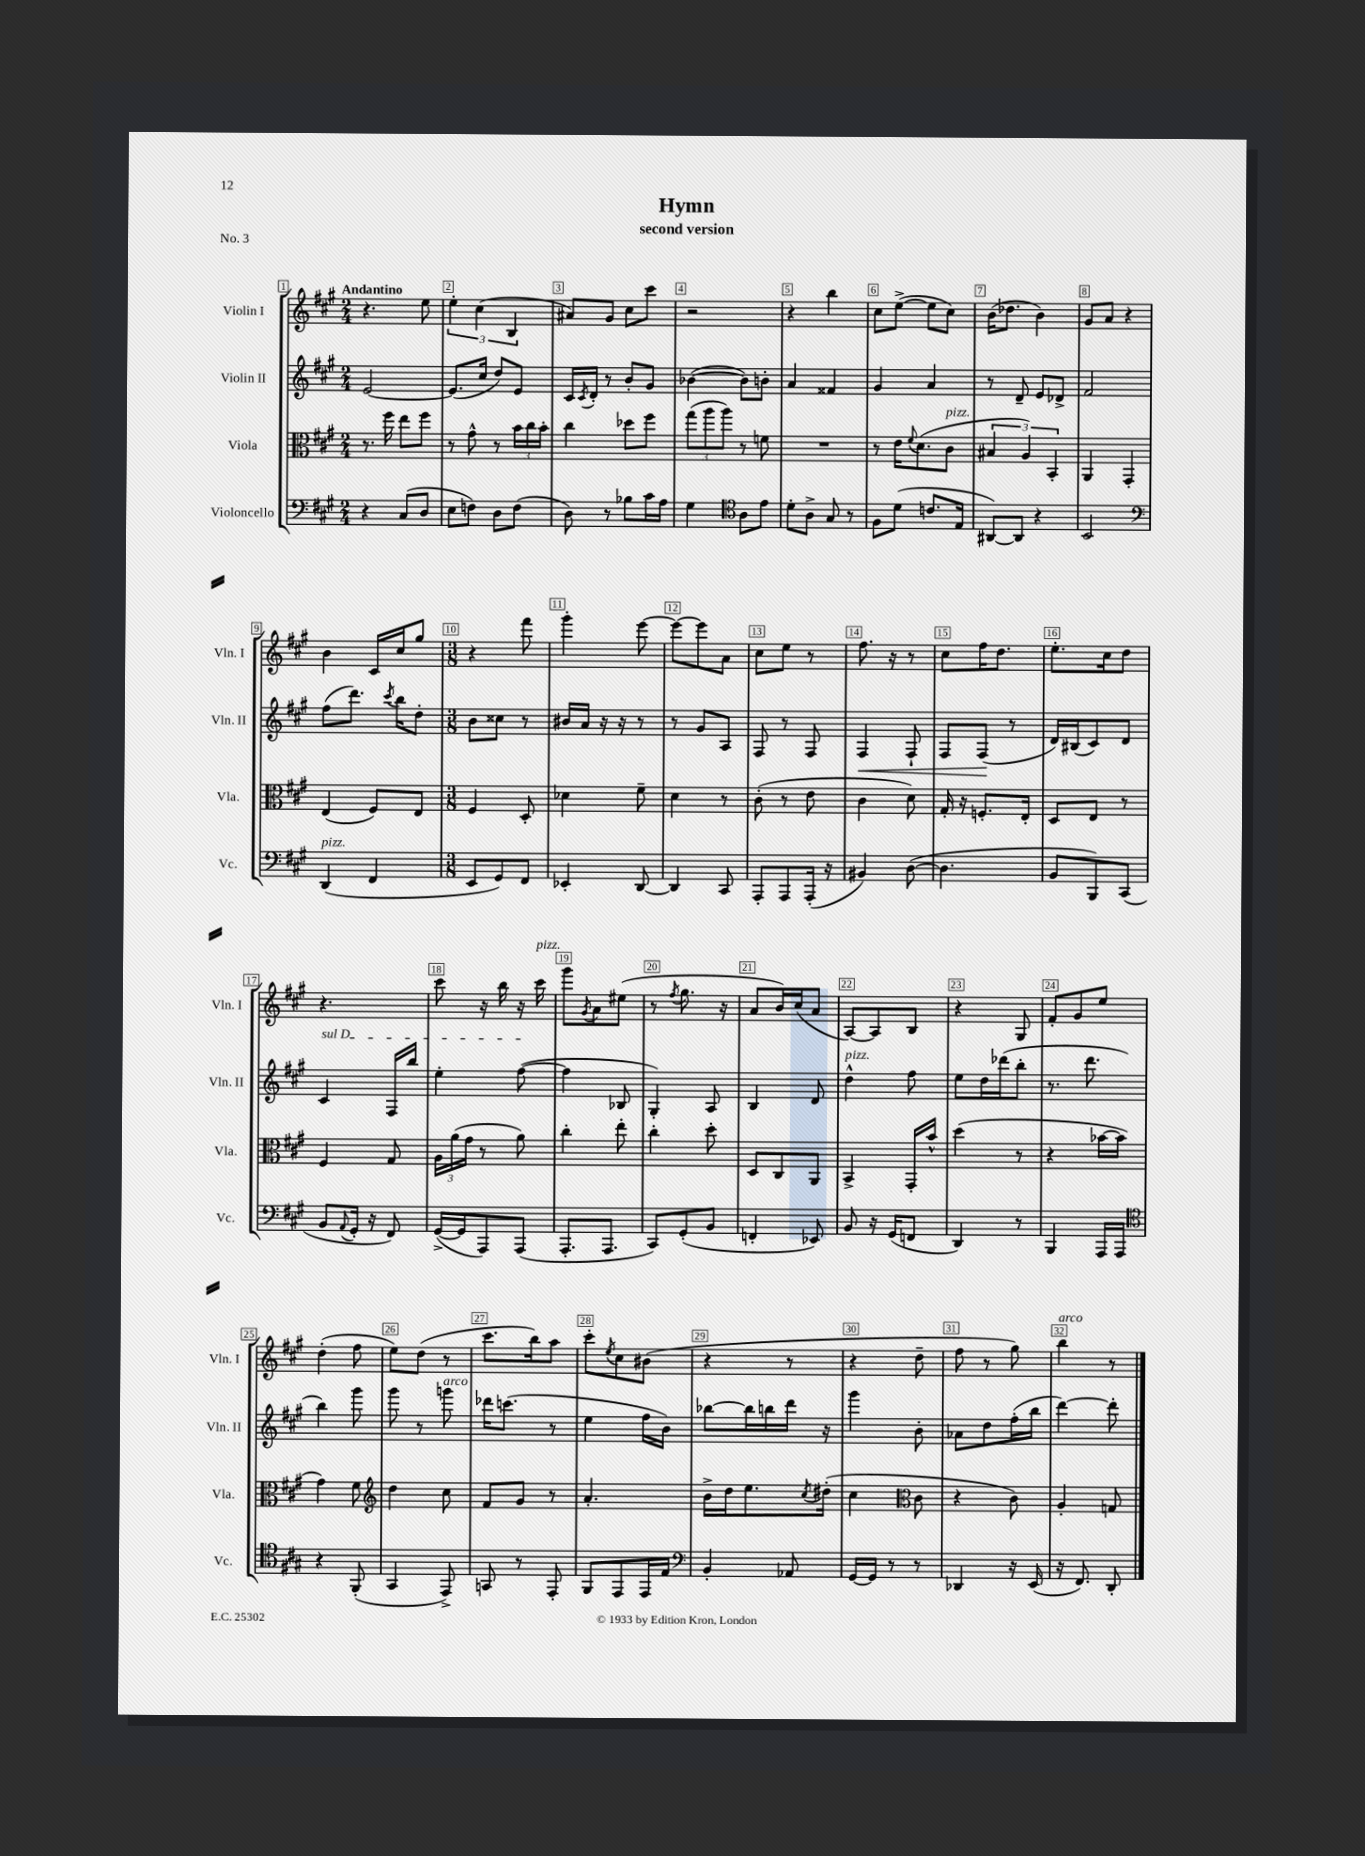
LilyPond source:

\header { title = "Hymn" subtitle = "second version" piece = "No. 3" }
<<
\new StaffGroup <<
\new Staff = "s0" \with { instrumentName = "Violin I" shortInstrumentName = "Vln. I" } {
    \clef treble \key a \major \numericTimeSignature \time 2/4 \tempo "Andantino"
    r4. e''8 |
    \tuplet 3/2 { e''4-. cis''4( b4 } |
    ais'8) gis'8 cis''8 cis'''8 |
    r2 |
    r4 b''4 |
    cis''8 e''8~->( e''8 cis''8) |
    b'16( des''8. b'4) |
    gis'8 a'8 r4 |
    b'4 cis'16 cis''16 gis''8 |
    \numericTimeSignature \time 3/8 r4 fis'''8 |
    gis'''4-. e'''8~ |
    e'''8~ e'''8 a'8 |
    cis''8 e''8 r8 |
    fis''8. r16 r8 |
    cis''8 fis''16 d''8. |
    e''8.-. cis''16 d''8 |
    r4. |
    cis'''8 r16 b''16 r16 cis'''16^\markup { \italic "pizz." } |
    gis'''8 \acciaccatura { gis'8 } a'8 eis''8( |
    r8 \acciaccatura { fis''8 } gis''8. r16 |
    a'8 b'16) cis''16( a'8 |
    a8~) a8 b8 |
    r4 gis8 |
    fis'8-. gis'8 e''8 |
    d''4-.( fis''8 |
    e''8) d''8( r8 |
    cis'''8. b''16) a''8 |
    cis'''8-. \acciaccatura { e''8 } cis''8 bis'8( |
    r4 r8 |
    r4 d''8-- |
    fis''8 r8 gis''8) |
    b''4^\markup { \italic "arco" } r8 \bar "|." |
}
\new Staff = "s1" \with { instrumentName = "Violin II" shortInstrumentName = "Vln. II" } {
    \clef treble \key a \major \numericTimeSignature \time 2/4
    e'2~ |
    e'8.( cis''16 d''8) e'8 |
    cis'16 \acciaccatura { cis'8 } d'16-. r8 b'8-. gis'8 |
    bes'4~( bes'8) b'8-. |
    a'4 fisis'4 |
    gis'4 a'4 |
    r8 d'8-- e'8 des'8-> |
    fis'2 |
    fis''8( d'''8.) \acciaccatura { cis'''8 } b''16 d''8-. |
    \numericTimeSignature \time 3/8 b'8 cisis''8 r8 |
    bis'16 a'16 r16 r16 r8 |
    r8 gis'8 a8 |
    fis8 r8 fis8 |
    fis4\< fis8-! |
    fis8 fis8\!( r8 |
    d'16) bis16( cis'8) d'8 |
    \once \override TextSpanner.bound-details.left.text = \markup { \italic "sul D" } cis'4\startTextSpan fis16 b''16 |
    e''4-. fis''8~\stopTextSpan( |
    fis''4 bes8 |
    gis4-.) a8 |
    b4 d'8 |
    d''4-^^\markup { \italic "pizz." } fis''8 |
    e''8 d''16 des'''16( b''8-. |
    r8. d'''8. |
    b''4) gis'''8 |
    gis'''8 r8 g'''8^\markup { \italic "arco" } |
    des'''16 c'''8.( r8 |
    e''4 fis''16 b'16) |
    bes''8~ bes''16 b''16 d'''16 r16 |
    gis'''4 b'8-. |
    aes'8 d''8 fis''16-.( b''16 |
    d'''4~) d'''8-. \bar "|." |
}
\new Staff = "s2" \with { instrumentName = "Viola" shortInstrumentName = "Vla." } {
    \clef alto \key a \major \numericTimeSignature \time 2/4
    r8. fis''16 e''8 fis''8 |
    r8 gis'8-^ r8 \tuplet 3/2 { b'16 cis''16 b'16-. } |
    cis''4 des''8 fis''8 |
    \tuplet 3/2 { gis''8( a''8 a''8) } r8 f'8 |
    R2 |
    r8 e'16 \appoggiatura { fis'8 } d'8.( cis'8^\markup { \italic "pizz." } |
    \tuplet 3/2 { bis4 a4) b,4-. } |
    a,4 gis,4-. |
    e4( fis8) e8 |
    \numericTimeSignature \time 3/8 fis4 d8-. |
    des'4 fis'8-- |
    d'4 r8 |
    cis'8-.( r8 e'8 |
    cis'4 d'8) |
    gis16-. r16 f8.-. e16-. |
    d8 e8 r8 |
    fis4 gis8 |
    \tuplet 3/2 { a16 a'16( gis'16 } r8 a'8) |
    cis''4-. e''8-. |
    cis''4-. d''8-. |
    d8 cis8 a,8 |
    b,4-> gis,16-. b'16-^ |
    d''4( r8 |
    r4 bes'16~ bes'16 |
    gis'4) fis'8 |
    \clef treble d''4 cis''8 |
    fis'8 gis'8 r8 |
    a'4.-. |
    b'16-> d''16 e''8. \acciaccatura { cis''8 } dis''16-.( |
    cis''4 \clef alto cis'8 |
    r4 cis'8) |
    a4-. g8 \bar "|." |
}
\new Staff = "s3" \with { instrumentName = "Violoncello" shortInstrumentName = "Vc." } {
    \clef bass \key a \major \numericTimeSignature \time 2/4
    r4 cis8( d8 |
    e8 f8) d8 f8( |
    d8) r8 bes8 cis'16 a16 |
    gis4 \clef tenor a8 e'8 |
    d'8-. a8-> gis8 r8 |
    fis8 d'8( c'8. e16 |
    ais,8~) ais,8 r4 |
    b,2 |
    \clef bass d,4^\markup { \italic "pizz." }( fis,4 |
    \numericTimeSignature \time 3/8 e,8 gis,8) fis,8 |
    ees,4-. d,8~ |
    d,4 cis,8 |
    a,,8-. a,,8 a,,16-.( r16 |
    bis,4) d8~( |
    d4. |
    b,8 b,,8) cis,8( |
    b,8 \appoggiatura { a,8 } gis,16-. r16 fis,8) |
    gis,16~->( gis,16 a,,8) a,,8( |
    a,,8.-. a,,8. |
    cis,8) gis,8-.( b,8 |
    f,4-. ees,8) |
    b,8 r16 gis,16( f,8 |
    d,4) r8 |
    b,,4 a,,16 a,,16 |
    \clef tenor r4 fis,8-.( |
    gis,4 e,8->) |
    g,8 r8 e,8-. |
    fis,8 e,8 e,16 e16 |
    \clef bass b,4-. aes,8 |
    gis,16~ gis,16 r8 r8 |
    des,4 r16 e,16( |
    r16 fis,8.) d,8-. \bar "|." |
}
>>
>>
\layout { \context { \Score \override BarNumber.break-visibility = ##(#f #t #t) barNumberVisibility = #all-bar-numbers-visible \override BarNumber.stencil = #(make-stencil-boxer 0.1 0.3 ly:text-interface::print) } }
